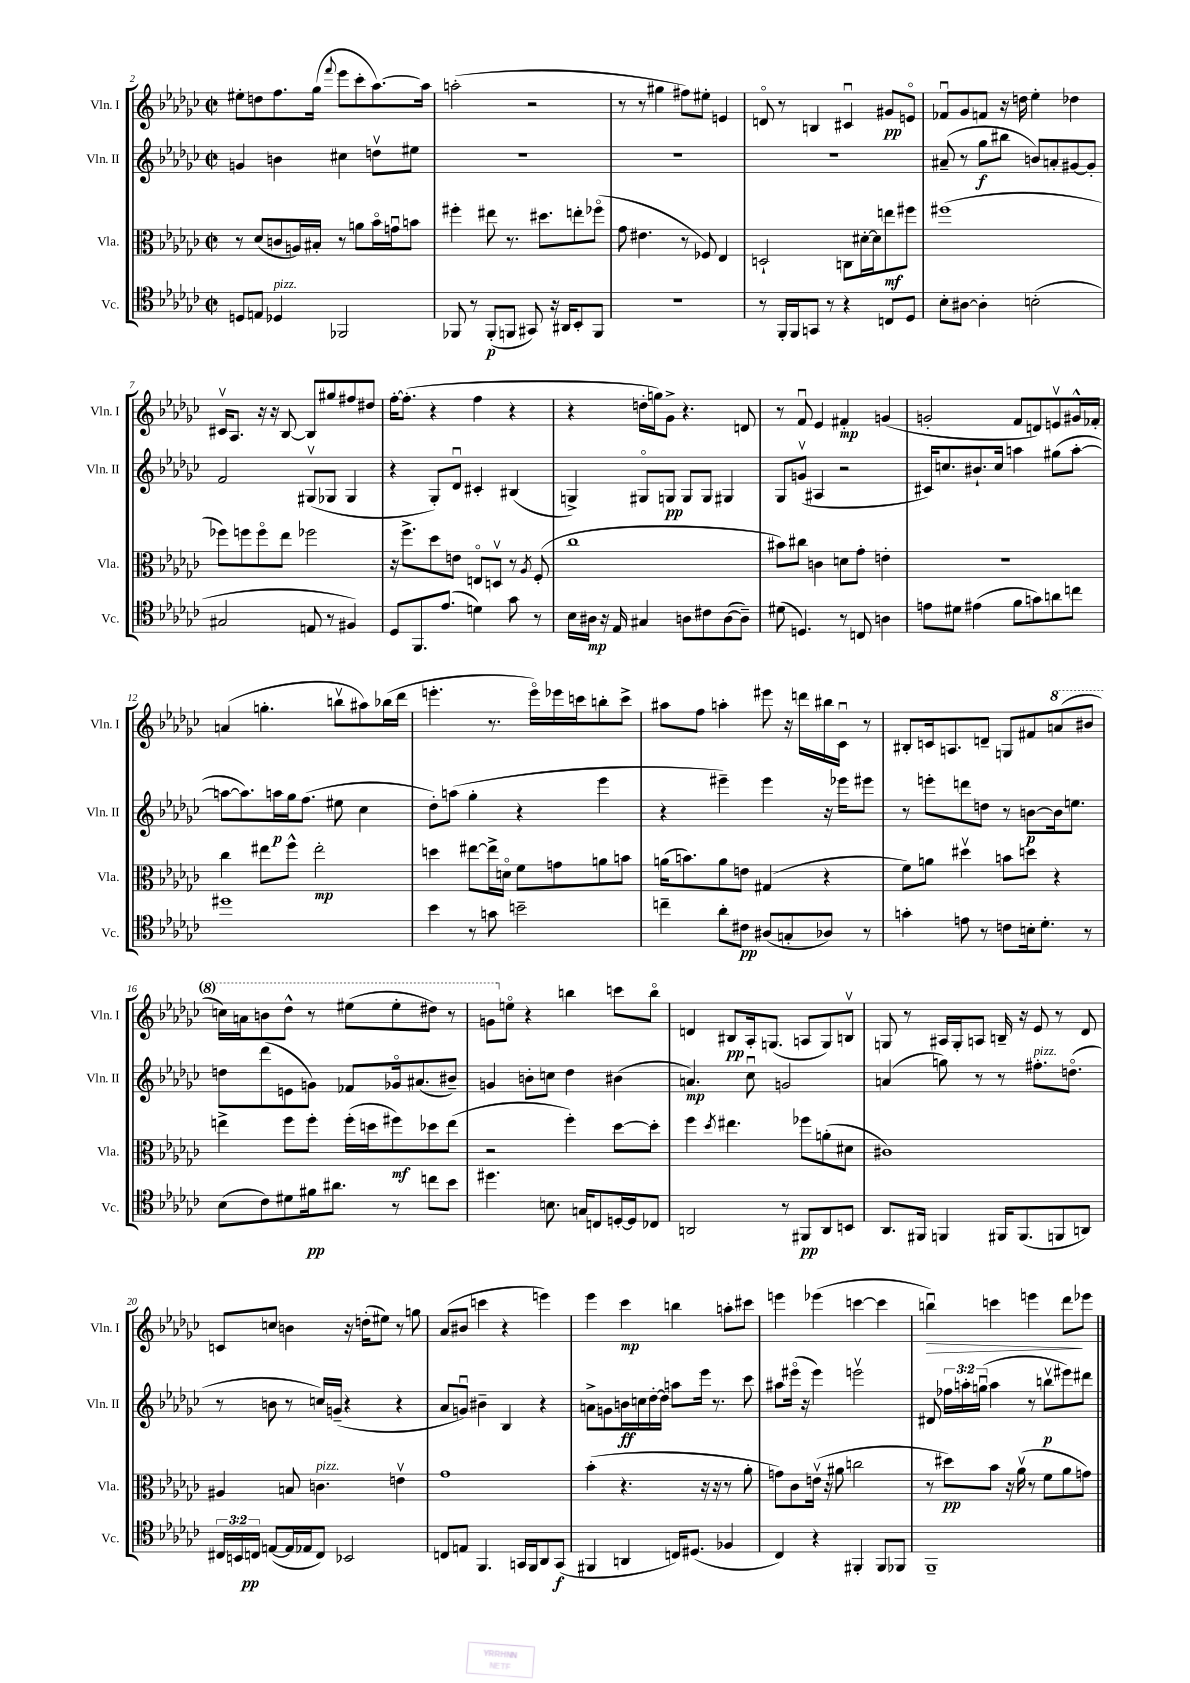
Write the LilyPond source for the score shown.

<<
\new StaffGroup <<
\new Staff = "s0" \with { instrumentName = "Vln. I" shortInstrumentName = "Vln. I" } {
    \clef treble \key ges \major \defaultTimeSignature \time 2/2
    \autoBeamOff eis''8[-. d''8 f''8. ges''16]( \appoggiatura { f'''8 } ees'''8[ ces'''8-. aes''8.~) aes''16] |
    a''2-.( r2 |
    r8 r8 gis''4 fis''8[) eis''8]-. e'4 |
    d'8\flageolet r8 b4 cis'4\downbow gis'8[\pp e'8]\flageolet |
    fes'8[\downbow ges'8 f'8] r16 d''16 ees''4-. des''4 |
    cis'16[\upbow aes8.] r16 r16 bes8~ bes8[ gis''8 fis''8 dis''8] |
    f''16[~-. f''8.]-.( r4 f''4 r4 |
    r4 d''16[-. g''16) ges'8]-> r4. d'8 |
    r8 f'8\downbow ees'4 fis'4-.\mp g'4( |
    g'2-. f'8[ d'8) e'8\upbow gis'16-^ fes'16]-. |
    a'4( g''4.-. b''8[\upbow ais''8) bes''16( des'''16] |
    e'''4.-. r8. e'''16[\flageolet) ees'''16 c'''16 b''8-. c'''8]-> |
    ais''8[ f''8] a''4-. eis'''8 r16 d'''16[ bis''16 ces'16]\downbow r8 |
    bis8[-. c'16 a8. d'8]-- g8[ fis'8 \ottava #1 a''8( bis''8] |
    c'''16[) a''16 b''8 des'''8]-^ r8 eis'''8[( eis'''8-. dis'''8]) r8 |
    g''8[ \ottava #0 e''8]\flageolet r4 b''4 c'''8[ b''8]\flageolet |
    d'4 bis8[\pp aes16-. g8.]( a8[ g8) b8]\upbow |
    g8 r8 ais16[ g16-. a8] b16-- r16 ees'8 r8 des'8 |
    c'8[ c''8] b'4 r16 d''16[-.( eis''8]) r8 g''8 |
    aes'8[( bis'8] c'''4 r4 e'''4) |
    ees'''4 ces'''4\mp b''4 a''8[-. cis'''8] |
    e'''4 ees'''4( c'''4~ c'''4 |
    b''4\downbow\>) c'''4 e'''4 des'''8[\! ees'''8] \bar "|." |
}
\new Staff = "s1" \with { instrumentName = "Vln. II" shortInstrumentName = "Vln. II" } {
    \clef treble \key ges \major \defaultTimeSignature \time 2/2 \override Staff.TupletNumber.text = #tuplet-number::calc-fraction-text
    \autoBeamOff g'4 b'4 cis''4 d''8[\upbow eis''8] |
    R1 |
    R1 |
    R1 |
    ais'8--( r8 ges''8[\f bis''8] b'8[) a'8-. gis'8~ gis'8]-. |
    f'2 gis8[\upbow( ges8] ges4 |
    r4 ges8[-.) des'8]\downbow cis'4-. bis4( |
    g4->) gis8[\flageolet g8]\pp g8[ g8] gis4 |
    ges8[ g'8]\upbow( ais4 r2 |
    cis'16[) c''8. bis'8.-! c''16] a''4 gis''8[( a''8]~-. |
    a''8[~ a''8.) a''16\p ges''16 f''8.]( eis''8 ces''4 |
    des''8[-.) a''8]( ges''4-. r4 ees'''4 |
    r4 eis'''4--) eis'''4 r16 ees'''16[ eis'''8] |
    r8 e'''8[-. d'''8 d''8] r8 b'8[~\p b'16 e''8.] |
    d''8[ des'''8( e'8 g'8]) fes'8[ ges'16\flageolet ais'8.( bis'8]--) |
    g'4 b'8[-. c''8] des''4 bis'4( |
    a'4.\mp) ces''8\downbow g'2 |
    a'4( g''8) r8 r8 fis''8.[-.^\markup { \italic "pizz." } d''8.]\flageolet( |
    r8 b'8 r8 c''16[) g'16]--( r4 r4 |
    aes'8[ g'8]\downbow) bis'4-- bes4 r4 |
    a'8[-> g'8 b'16\ff c''16 des''16~-. des''16] a''8[ ees'''16] r8. ces'''8 |
    ais''8[ eis'''16]\flageolet( r16 eis'''4) e'''2\upbow |
    dis'8 \tuplet 3/2 { fes''16[ a''16-. g''16]\downbow( } a''4 r8 b''8[\upbow\p eis'''8) dis'''8] \bar "|." |
}
\new Staff = "s2" \with { instrumentName = "Vla." shortInstrumentName = "Vla." } {
    \clef alto \key ges \major \defaultTimeSignature \time 2/2
    \autoBeamOff r8 des'8[( c'8 a16) bis16]-. r8 a'8[ bes'16\flageolet g'16\downbow b'8] |
    fis''4-. eis''8 r8. dis''8.[ e''8-. fes''8]\flageolet( |
    ges'8 eis'4. r8 fes8) ees4 |
    d2-! c8[ dis'16~-. dis'16 e''8\mf fis''8] |
    fis''1( |
    fes''8[) f''8 f''8\flageolet ees''8] fes''2 |
    r16 f''8.[-> des''8 e'8] e8[\flageolet d8]\upbow r8 \acciaccatura { aes8 } f8-.( |
    ces''1 |
    bis'8[) cis''8] c'4 d'8[ ges'8]-. e'4-. |
    r1 |
    ces''4 eis''8[ f''8]-^ eis''2-.\mp |
    d''4 eis''8[~ eis''16-> d'16]\flageolet f'8[ g'8 a'8 b'8] |
    a'16[( b'8.) a'8 e'8] gis4( r4 |
    f'8[) a'8] dis''4\upbow b'8[ d''8] r4 |
    e''4-> f''8[ f''8]-. f''16[-.( d''16 fis''8\mf) des''8 e''8]( |
    r2 f''4-.) des''8[~ des''8]-. |
    f''4 \acciaccatura { des''8 } eis''4. fes''8[ a'8-.( dis'8] |
    cis'1) |
    ais4 b8 c'4.^\markup { \italic "pizz." } e'4\upbow |
    ges'1 |
    bes'4-.( r4. r16 r16 r8 aes'8-. |
    g'8[) ces'8 e'16]\upbow( r16 ais'8 c''2 |
    r8 dis''8[\pp) bes'8] r16 aes'16\upbow( r8 f'8[ aes'8 g'8]) \bar "|." |
}
\new Staff = "s3" \with { instrumentName = "Vc." shortInstrumentName = "Vc." } {
    \clef tenor \key ges \major \defaultTimeSignature \time 2/2 \override Staff.TupletNumber.text = #tuplet-number::calc-fraction-text
    \autoBeamOff d8[ e8] des4^\markup { \italic "pizz." } fes,2 |
    fes,8 r8 fes,8[-.\p( f,8] gis,8) r16 ais,16[ bes,8-. f,8] |
    r1 |
    r8 f,16[-. f,16 g,8] r8 r4 c8[ des8] |
    bes8[-. ais8]~ ais4-. b2-.( |
    gis2 e8 r8 fis4) |
    des8[ f,8. ees'8.]( d'4) ges'8 r8 |
    bes16[ ais16]\mp r16 ees16 gis4 a8[ cis'8 a8~( a8]--) |
    dis'8( d4.) r8 c8 a4 |
    e'8[ dis'8] eis'4( f'8[ g'8) a'8 c''8] |
    dis''1 |
    bes'4 r8 g'8 b'2-- |
    c''4-- aes'8[-. cis'8]\pp ais8[( g8-. aes8]) r8 |
    g'4-. e'8 r8 c'8[ b16-. des'8.]-. r8 |
    bes8[( ces'8) dis'8 fis'16\pp ais'8.] r8 c''8[ bes'8] |
    dis''4. b8. g16[ c8 d16~-. d16 ces8] |
    a,2 r8 fis,8[\pp a,8 b,8] |
    aes,8.[ fis,16] f,4 fis,16[ fis,8.( f,8 a,8]) |
    \tuplet 3/2 { cis16[ b,16 c16]\pp } e8[~( e16 ees16 c8]) bes,2 |
    c8[ e8] f,4. g,16[ f,16 aes,8 g,8]\f( |
    fis,4 a,4 c16[) dis8.]( fes4 |
    ces4) r4 fis,4-. fis,8[ fes,8] |
    f,1-- \bar "|." |
}
>>
>>
\layout { \context { \Score currentBarNumber = #2 } }
